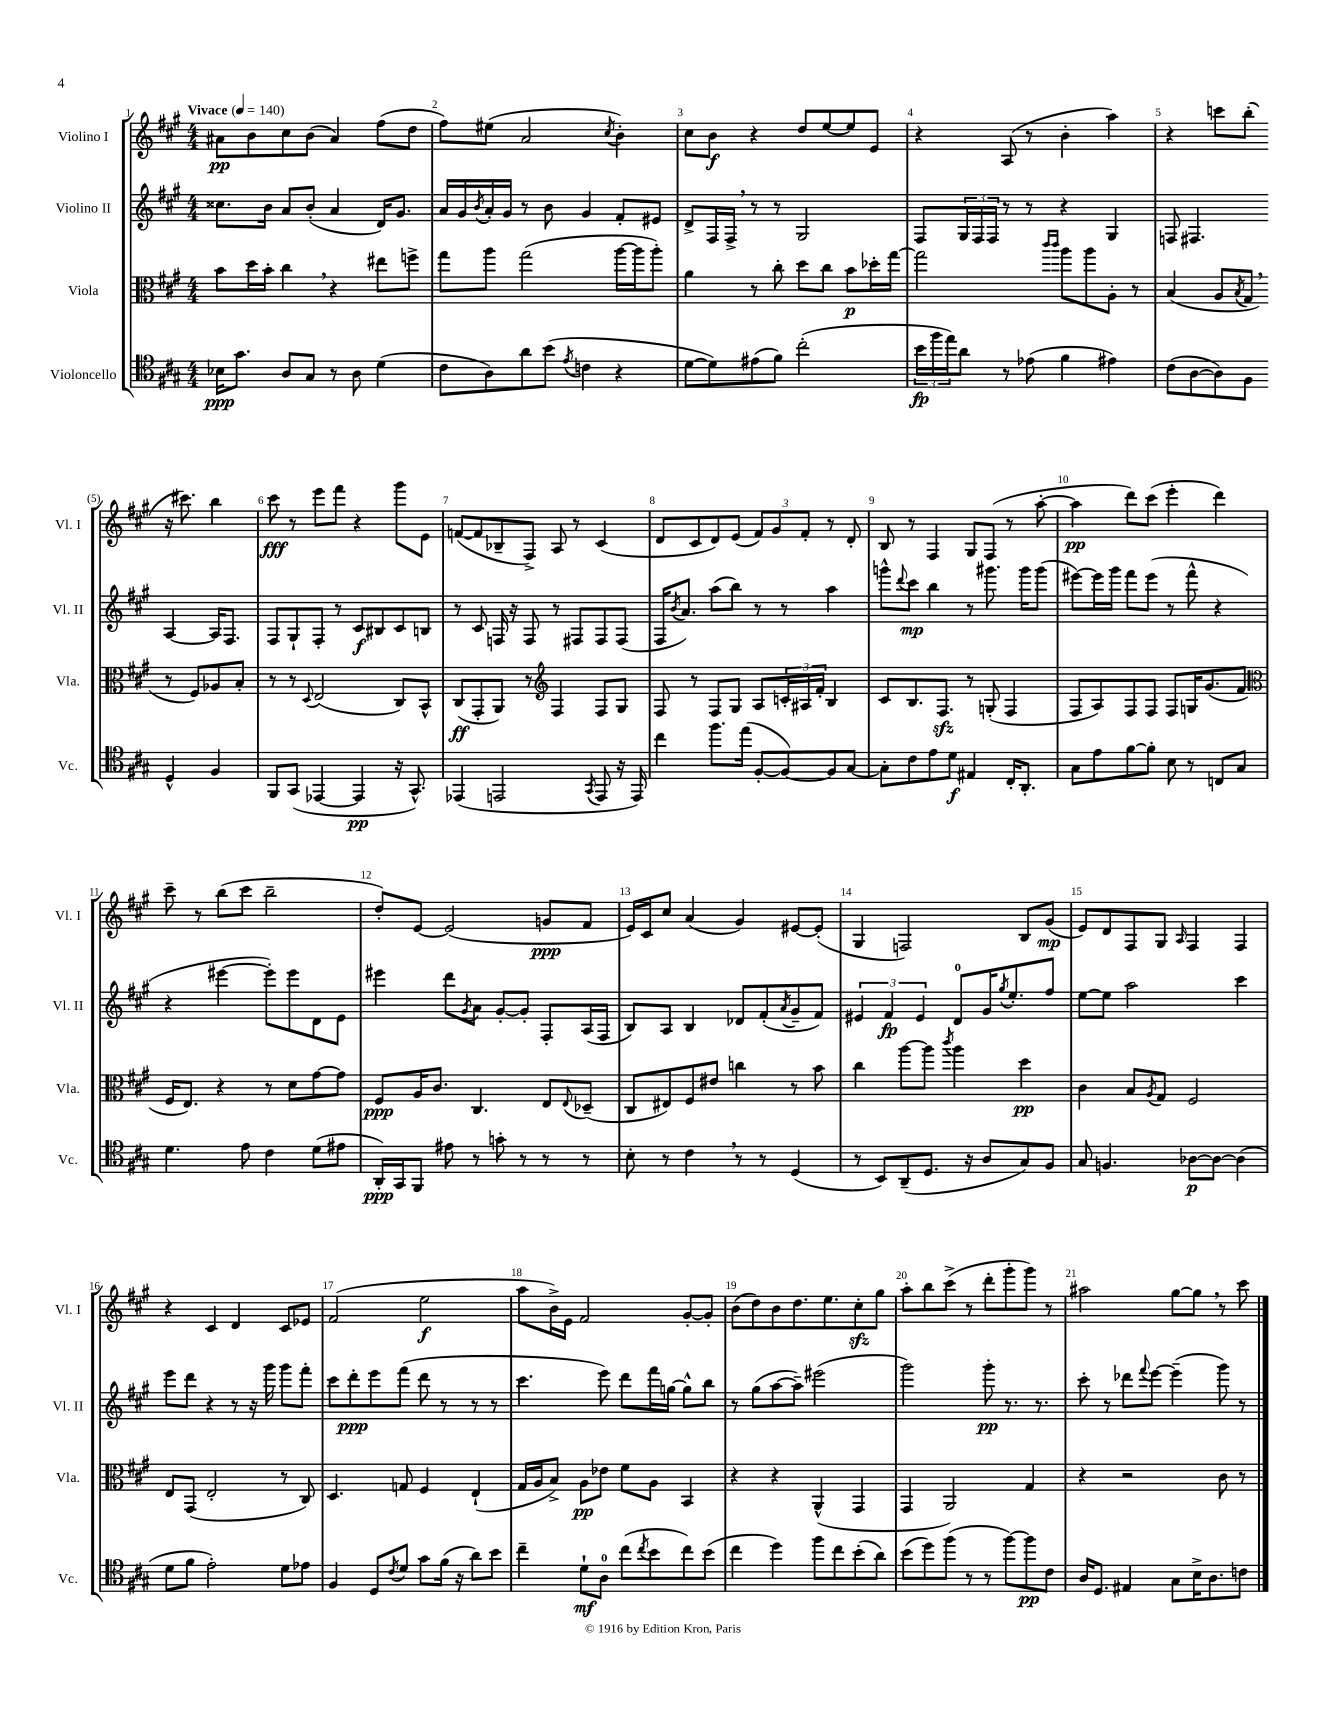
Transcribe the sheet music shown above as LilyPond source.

<<
\new StaffGroup <<
\new Staff = "s0" \with { instrumentName = "Violino I" shortInstrumentName = "Vl. I" } {
    \clef treble \key a \major \numericTimeSignature \time 4/4 \tempo "Vivace" 4 = 140
    ais'8\pp b'8 cis''8 b'8( ais'4) fis''8( d''8 |
    fis''8) eis''8( a'2 \acciaccatura { cis''8 } b'4-.) |
    cis''8 b'8\f r4 d''8 e''8~ e''8 e'8 |
    r4 a8( r8 b'4-. a''4) |
    r4 c'''8 b''8-.( r16 cis'''8.) b''4 |
    cis'''8\fff r8 e'''8 fis'''8 r4 gis'''8 e'8 |
    f'8~( f'8 bes8-- fis8->) a8 r8 cis'4( |
    d'8 cis'8 d'8) e'8( \tuplet 3/2 { fis'8) gis'8 fis'8-. } r8 d'8-. |
    b8 r8 fis4 gis8 fis8( r8 a''8~-. |
    a''4\pp d'''8) cis'''8( e'''4-. d'''4) |
    cis'''8-- r8 b''8( cis'''8 b''2-- |
    d''8-.) e'8~ e'2( g'8\ppp fis'8 |
    e'16) cis'16 cis''8 a'4( gis'4) eis'8~ eis'8-.( |
    gis4 f2) b8 gis'8\mp( |
    e'8) d'8 fis8 gis8 \grace { a16 } fis4 fis4 |
    r4 cis'4 d'4 cis'8 ees'8 |
    fis'2( e''2\f |
    a''8 b'16->) e'16 fis'2 gis'8~-. gis'8-. |
    b'8( d''8) b'8 d''8. e''8. cis''8-.\sfz gis''8 |
    a''8-. b''8 cis'''8->( r8 d'''8-. gis'''8-. gis'''8) r8 |
    ais''2 gis''8~ gis''8 \breathe r8 cis'''8 \bar "|." |
}
\new Staff = "s1" \with { instrumentName = "Violino II" shortInstrumentName = "Vl. II" } {
    \clef treble \key a \major \numericTimeSignature \time 4/4
    cisis''8. b'16 a'8 b'8-.( a'4 d'16) gis'8. |
    a'16 gis'16 \acciaccatura { b'8 } a'16-. gis'16 r8 b'8 gis'4 fis'8-. eis'8 |
    d'8-> fis16 fis16-> \breathe r8 r8 gis2 |
    fis8 \tuplet 3/2 { gis16 fis16 fis16 } r8 r8 r4 gis4 |
    f8 fis4. a4~ a16 fis8. |
    fis8 gis8-! fis8-. r8 cis'8\f bis8 cis'8 b8 |
    r8 cis'8 f16 r16 f8 r8 fis8 fis8 fis8( |
    fis16 \acciaccatura { b'8 } a'8.) a''8( b''8) r8 r8 a''4 |
    g'''8-^ \appoggiatura { d'''8 } cis'''8\mp b''4 r8 gis'''8. gis'''16 gis'''8( |
    eis'''8~) eis'''16 gis'''16 fis'''8 eis'''8( r8 fis'''8-^ r4 |
    r4 eis'''4~ eis'''8-.) eis'''8 d'8 e'8 |
    eis'''4 d'''8 \acciaccatura { gis'8 } a'8 gis'8~-. gis'8-. fis8-. a16( fis16 |
    b8) a8 b4 des'8 fis'8-.( \acciaccatura { a'8 } gis'8-- fis'8) |
    \tuplet 3/2 { eis'4 fis'4\fp eis'4 } d'8-0 gis'16 \acciaccatura { gis''8 } e''8.-. fis''8 |
    e''8~ e''8 a''2 cis'''4 |
    e'''8 d'''8 r4 r8 r16 gis'''16 gis'''8 fis'''8-. |
    cis'''8 d'''8-.\ppp e'''8 fis'''8( d'''8 r8 r8 r8 |
    cis'''4. e'''8) d'''8 fis'''16 g''16~ g''8-^ b''8 |
    r8 gis''8( a''8~ a''8--) eis'''2( |
    gis'''2) gis'''8-.\pp r8. r8. |
    cis'''8-. r8 des'''8 \appoggiatura { fis'''8 } e'''8~ e'''4--( gis'''8) r8 \bar "|." |
}
\new Staff = "s2" \with { instrumentName = "Viola" shortInstrumentName = "Vla." } {
    \clef alto \key a \major \numericTimeSignature \time 4/4
    b'8 d''16 b'16-. cis''4 \breathe r4 eis''8 f''8-> |
    gis''8 a''8 gis''2( a''16~ a''16 a''8-.) |
    a'4 r8 cis''8-. d''8 cis''8 b'8\p des''16-. gis''16~ |
    gis''2 \grace { cis'''16 cis'''16 } a''8 a''8 a8-. r8 |
    b4( a8 \acciaccatura { b8 } gis8 \breathe r8 fis8) aes8 b8-. |
    r8 r8 \appoggiatura { d8 } e2( cis8) b,8-^ |
    cis8\ff( gis,8-. a,8) r8 \clef treble fis4 fis8 gis8 |
    fis8 r8 fis8 gis8 a8 \tuplet 3/2 { c'16-. ais16 fis'16-. } b4 |
    cis'8 b8. fis8.\sfz r8 g8-.( fis4 |
    fis8 a8) fis8 fis8 fis8 g16 gis'8.( fis'8 |
    \clef alto fis16 e8.) r4 r8 d'8 gis'8~ gis'8 |
    fis8\ppp a16 cis'8. cis4. e8 \appoggiatura { e8 } des8--( |
    cis8 eis8) fis8 eis'8 c''4 r8 b'8 |
    cis''4 a''8~ a''8 \acciaccatura { cis'''8 } a''4 d''4\pp |
    cis'4 b8 \acciaccatura { a8 } gis8 fis2 |
    e8 gis,8( e2-. r8 cis8) |
    d4. g8 fis4 e4-!( |
    gis16 a16 b8->) a8\pp ees'8 fis'8 a8 b,4 |
    r4 r4 a,4-^( gis,4 |
    gis,4 a,2) gis4 |
    r4 r2 cis'8 r8 \bar "|." |
}
\new Staff = "s3" \with { instrumentName = "Violoncello" shortInstrumentName = "Vc." } {
    \clef tenor \key a \major \numericTimeSignature \time 4/4
    bes16\ppp gis'8. a8 gis8 r8 a8 d'4( |
    cis'8 a8) a'8 b'8( \acciaccatura { e'8 } c'4 r4 |
    d'8~ d'8) eis'8( fis'8) cis''2-.( |
    \tuplet 3/2 { b'16\fp fis''16 e''16) } a'8 r8 ees'8( fis'4 eis'4) |
    cis'8( a8~ a8) fis8 d4-^ fis4 |
    fis,8 gis,8( ees,4~ ees,4\pp r16 gis,8.-^) |
    ees,4( e,2 \acciaccatura { gis,8 } e,8 r16 e,16) |
    cis''4 fis''8. e''16( fis8~-. fis8~) fis8 gis8~ |
    gis8-. cis'8 e'8 d'8\f eis4 cis16-. a,8.-. |
    gis8 e'8 fis'8~ fis'8-. b8 r8 c8 gis8 |
    d'4. e'8 cis'4 d'8( eis'8 |
    a,16-.\ppp) gis,16 fis,8 eis'8 r8 g'8-. r8 r8 r8 |
    b8-. r8 cis'4 \breathe r8 r8 d4( |
    r8 b,8) a,8--( d8. r16 a8 gis8) fis8 |
    gis8 f4. aes8~\p aes8~ aes4( |
    d'8 fis'8 e'2-.) d'8 ees'8 |
    fis4 d8 \acciaccatura { cis'8 } d'8 gis'8 fis'16( r16 a'8) b'8 |
    cis''4-- d'8-!\mf a8-0 cis''8( \acciaccatura { cis''8 } b'8 cis''8) b'8( |
    cis''4 d''4) fis''8 cis''8 b'8-.( a'8) |
    b'8( d''8) fis''8( r8 r8 fis''8~) fis''8\pp cis'8 |
    a16 d8. eis4 gis8 b16-> a8. c'8 \bar "|." |
}
>>
>>
\layout { \context { \Score \override BarNumber.break-visibility = ##(#f #t #t) barNumberVisibility = #all-bar-numbers-visible } }
